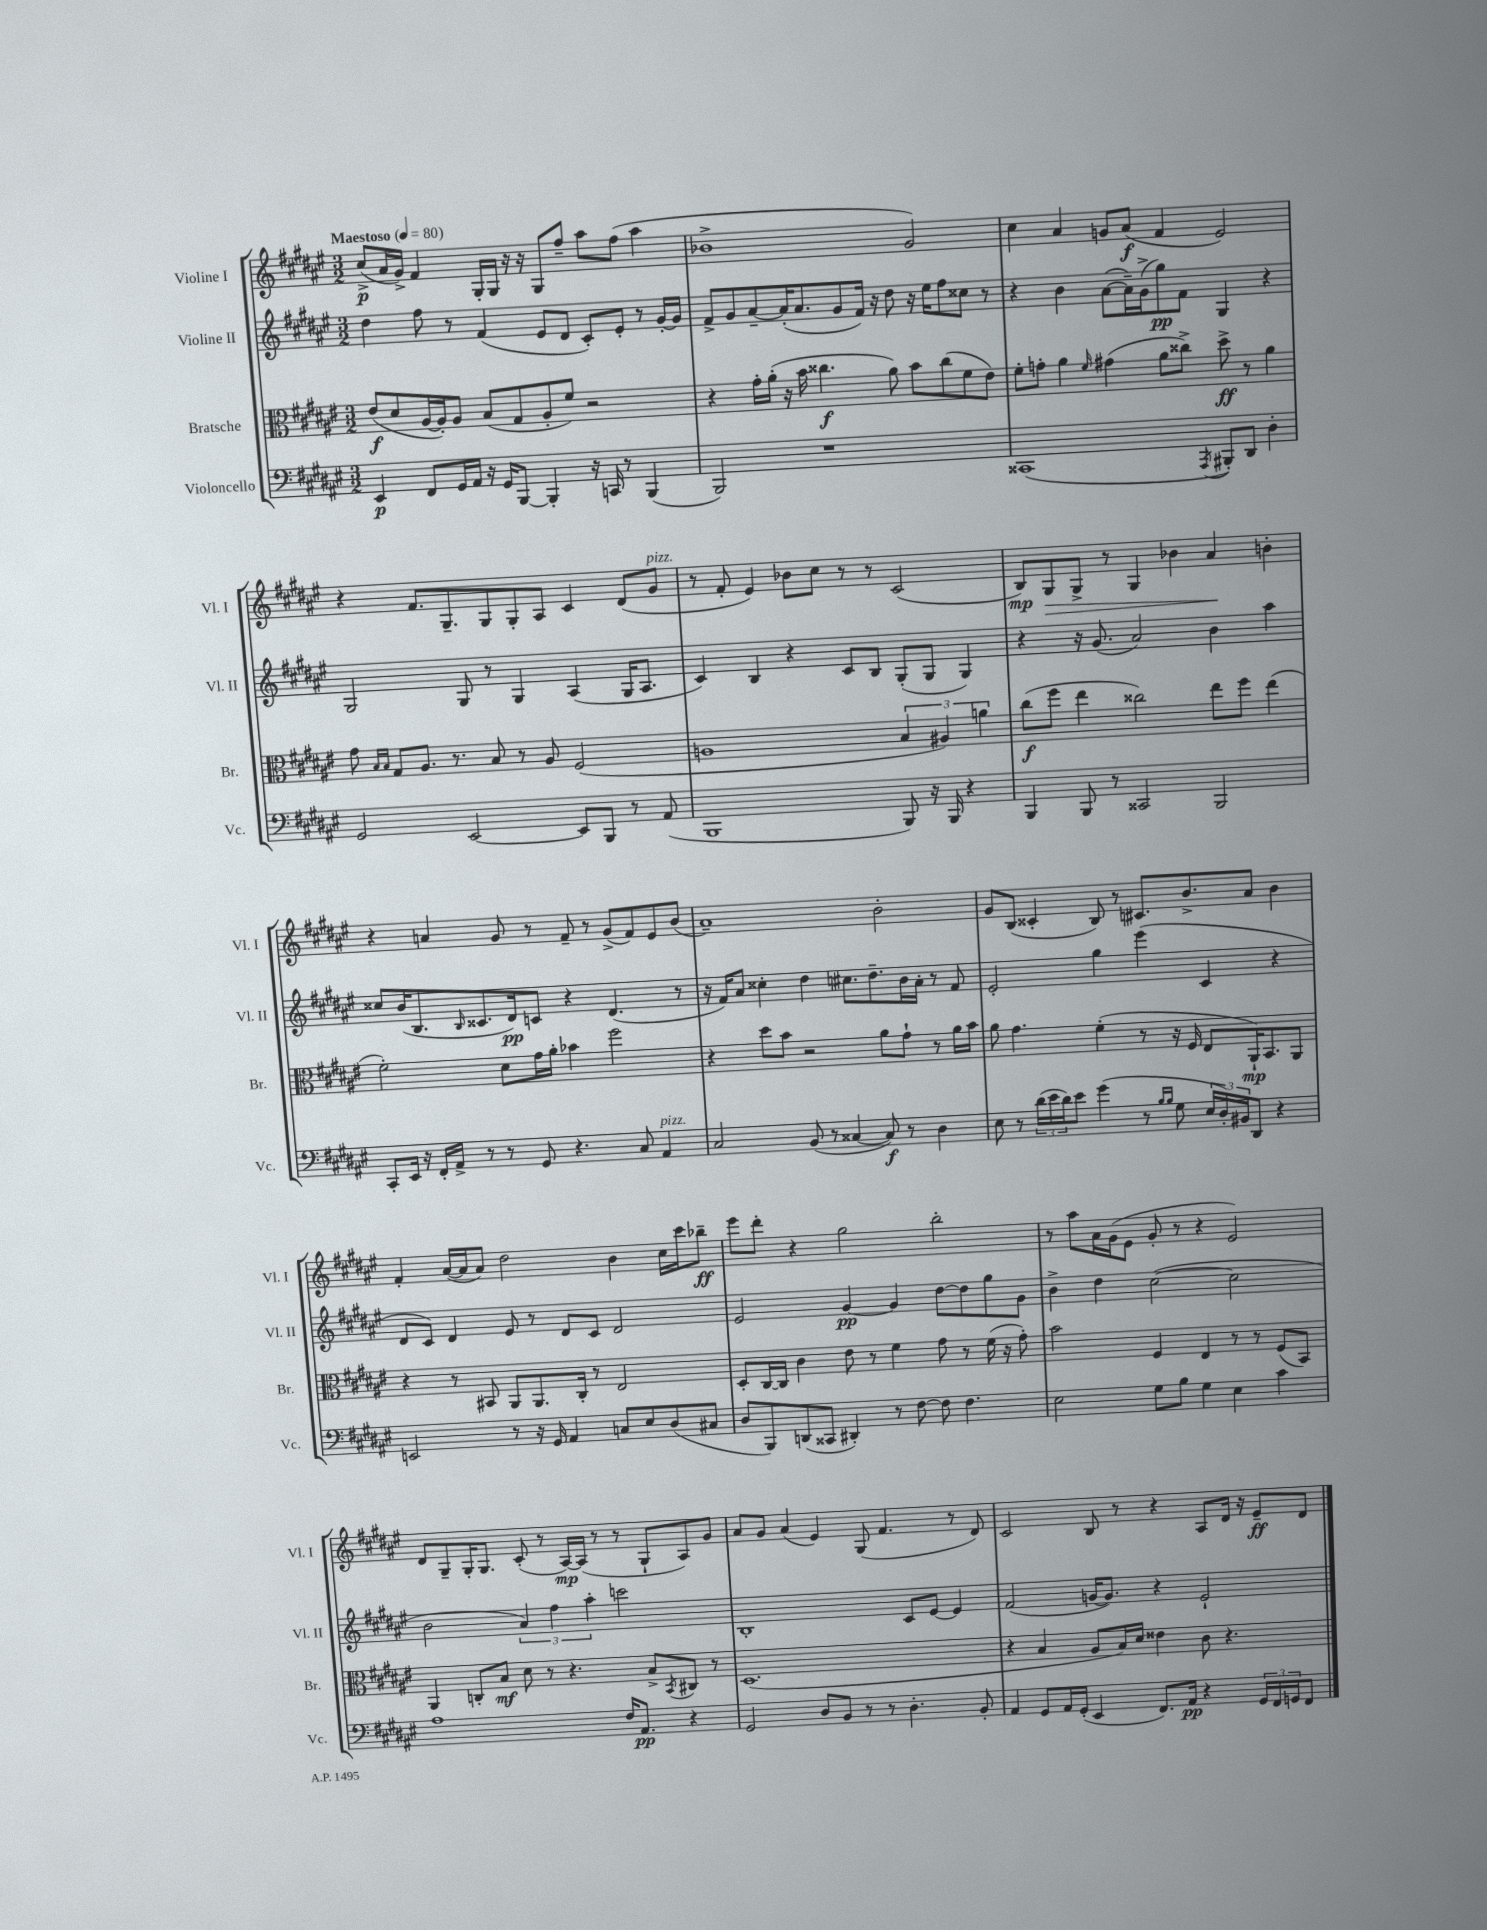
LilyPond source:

<<
\new StaffGroup <<
\new Staff = "s0" \with { instrumentName = "Violine I" shortInstrumentName = "Vl. I" } {
    \clef treble \key fis \major \numericTimeSignature \time 3/2 \tempo "Maestoso" 4 = 80
    cis''8->\p( ais'16 gis'16->) fis'4 gis16-. gis16 r16 r16 gis8 fis''8-- ais''8 fis''8( ais''4 |
    bes'1-> gis'2) |
    cis''4 ais'4 g'8 ais'8\f( fis'4 eis'2) |
    r4 fis'8. gis8.-- gis8 gis8-. ais8 cis'4 dis'8( gis'8^\markup { \italic "pizz." } |
    r8 fis'8-. eis'4) bes'8 cis''8 r8 r8 cis'2( |
    b8\mp) gis8\> gis8-> r8 gis4 bes'4 ais'4\! b'4-. |
    r4 a'4 gis'8 r8 fis'8-- r8 gis'8->( fis'8) eis'8 b'8( |
    ais'1--) b'2-. |
    gis'8 b8( cisis'4-. b8) r8 cis'8. b'8.-> ais'8 b'4 |
    fis'4-. ais'16~( ais'16 ais'8) dis''2 b'4 cis''16 cis'''16 bes''8--\ff |
    eis'''8 dis'''8-. r4 gis''2 b''2-. |
    r8 ais''8 ais'16 gis'16( eis'8 gis'8-. r8 r4 eis'2) |
    dis'8 gis8-- gis16-. gis8. cis'8-.( r8 ais16~\mp) ais16( r8 r8 gis8-! ais8) gis'8 |
    ais'8 gis'8 ais'4( eis'4) gis8( fis'4. r8 dis'8) |
    cis'2 b8 r8 r4 ais8 dis'16 r16 eis'8--\ff dis'8 \bar "|." |
}
\new Staff = "s1" \with { instrumentName = "Violine II" shortInstrumentName = "Vl. II" } {
    \clef treble \key fis \major \numericTimeSignature \time 3/2
    dis''4 fis''8 r8 fis'4( eis'8 dis'8 cis'8-.) eis'8-. r8 gis'16~-. gis'16 |
    fis'8-> gis'8 ais'8~-- ais'16-.( ais'8. gis'8 fis'16) r16 dis''8 r16 eis''16 fis''8 cisis''8 r8 |
    r4 b'4 ais'8~( ais'16--) gis'16->( gis''8\pp) fis'8 gis4 r4 |
    gis2 gis8 r8 gis4 ais4( gis16 ais8. |
    cis'4) b4 r4 cis'8 b8 gis8-.( gis8 gis4) |
    r4 r16 gis'8.( ais'2) b'4 ais''4 |
    cisis''8 b'16( b8. \grace { b16 } cisis'8. dis'16\pp) c'8 r4 dis'4.( r8 |
    r16 fis'16) ais'8 cisis''4-. dis''4 cis''8. dis''8.-- b'16 ais'16-. r8 fis'8 |
    eis'2-. gis''4 eis'''4( cis'4 r4 |
    dis'8 cis'8) dis'4 eis'8 r8 dis'8 cis'8 dis'2 |
    eis'2 gis'4~\pp gis'4 dis''8~ dis''8 gis''8 gis'8 |
    b'4-> dis''4 cis''2~( cis''2 |
    b'2 \tuplet 3/2 { ais'4) fis''4 ais''4-. } c'''2 |
    b1-. cis'8 eis'8~ eis'4 |
    fis'2( g'16~ g'8.) r4 eis'2-! \bar "|." |
}
\new Staff = "s2" \with { instrumentName = "Bratsche" shortInstrumentName = "Br." } {
    \clef alto \key fis \major \numericTimeSignature \time 3/2
    eis'8\f( dis'8 ais16~ ais16-.) ais8 b8( gis8 ais8-. fis'8) r2 |
    r4 gis'16-. ais'16-.( r16 b'16 cisis''4.\f ais'8) b'8 cisis''8( fis'8 eis'8) |
    fis'8-. g'8-. ais'4 \grace { fis'16 } gis'4( ais'8 cisis''8->) dis''8->\ff r8 ais'4 |
    gis'8 \grace { b16 b16 } gis8 ais8. r8. b8 r8 ais8 fis2( |
    a1 \tuplet 3/2 { b4 ais4) a'4 } |
    cis''8\f( fis''8 eis''4 cisis''2) eis''8 fis''8 eis''4( |
    fis'2-.) dis'8 gis'16 ais'16-. bes'4 fis''2 |
    r4 dis''8 b'8 r2 ais'8 gis'8-! r8 ais'16 b'16 |
    ais'8 gis'4. fis'4-.( r8 r16 fis16 eis8 ais,16-!\mp) b,8. ais,8 |
    r4 r8 bis,8 ais,8 ais,8. cis16-. r8 eis2 |
    dis8-. cis16~ cis16 cis'4 eis'8 r8 fis'4 gis'8 r8 fis'16( r16 gis'8-.) |
    b'2 fis4 eis4 r8 r8 fis8( b,8) |
    ais,4 c8-. b8\mf dis'8 r8 r4. b8-> \acciaccatura { b,8 } cis8 r8 |
    dis1.( |
    r4 b4 ais8 b16) dis'16 eisis'4 cis'8 r4. \bar "|." |
}
\new Staff = "s3" \with { instrumentName = "Violoncello" shortInstrumentName = "Vc." } {
    \clef bass \key fis \major \numericTimeSignature \time 3/2
    eis,4\p fis,8 gis,16 ais,16 r16 gis,16 b,,8~ b,,4-. r16 c,16 r8 b,,4( |
    b,,2) r1 |
    cisis,1( \acciaccatura { ais,,8 } bis,,8-.) dis,8 dis4-. |
    gis,2 eis,2~ eis,8 b,,8 r8 ais,8( |
    b,,1 b,,8) r16 b,,16 r4 |
    b,,4 b,,8 r8 cisis,2 b,,2 |
    cis,8-. eis,16 r16 fis,16-. ais,16-> r8 r8 gis,8 r4. cis8 ais,4^\markup { \italic "pizz." } |
    cis2 b,8( r8 cisis4~ cisis8\f) r8 dis4 |
    eis8 r8 \tuplet 3/2 { dis'16( eis'16 dis'16) } eis'8 gis'4( r8 \grace { b16 b16 } gis8 \tuplet 3/2 { eis16 dis16-.) bis,16 } dis,8 r4 |
    e,2 r8 r16 gis,16 ais,4 c8 eis8 dis8( cis8 |
    dis8 b,,8) d,8( cisis,8 dis,4-.) r8 fis8~ fis8 fis4. |
    eis2 gis8 b8 gis4 eis4 cis'4 |
    ais1 fis16 ais,8.\pp r4 |
    gis,2 dis8 b,8 r8 r8 dis4.-. b,8-. |
    ais,4 gis,8 ais,16 gis,16-.( eis,4 fis,8.) ais,16\pp r4 \tuplet 3/2 { gis,16 fis,16 g,16 } fis,8 \bar "|." |
}
>>
>>
\layout { \context { \Score \remove "Bar_number_engraver" } }
